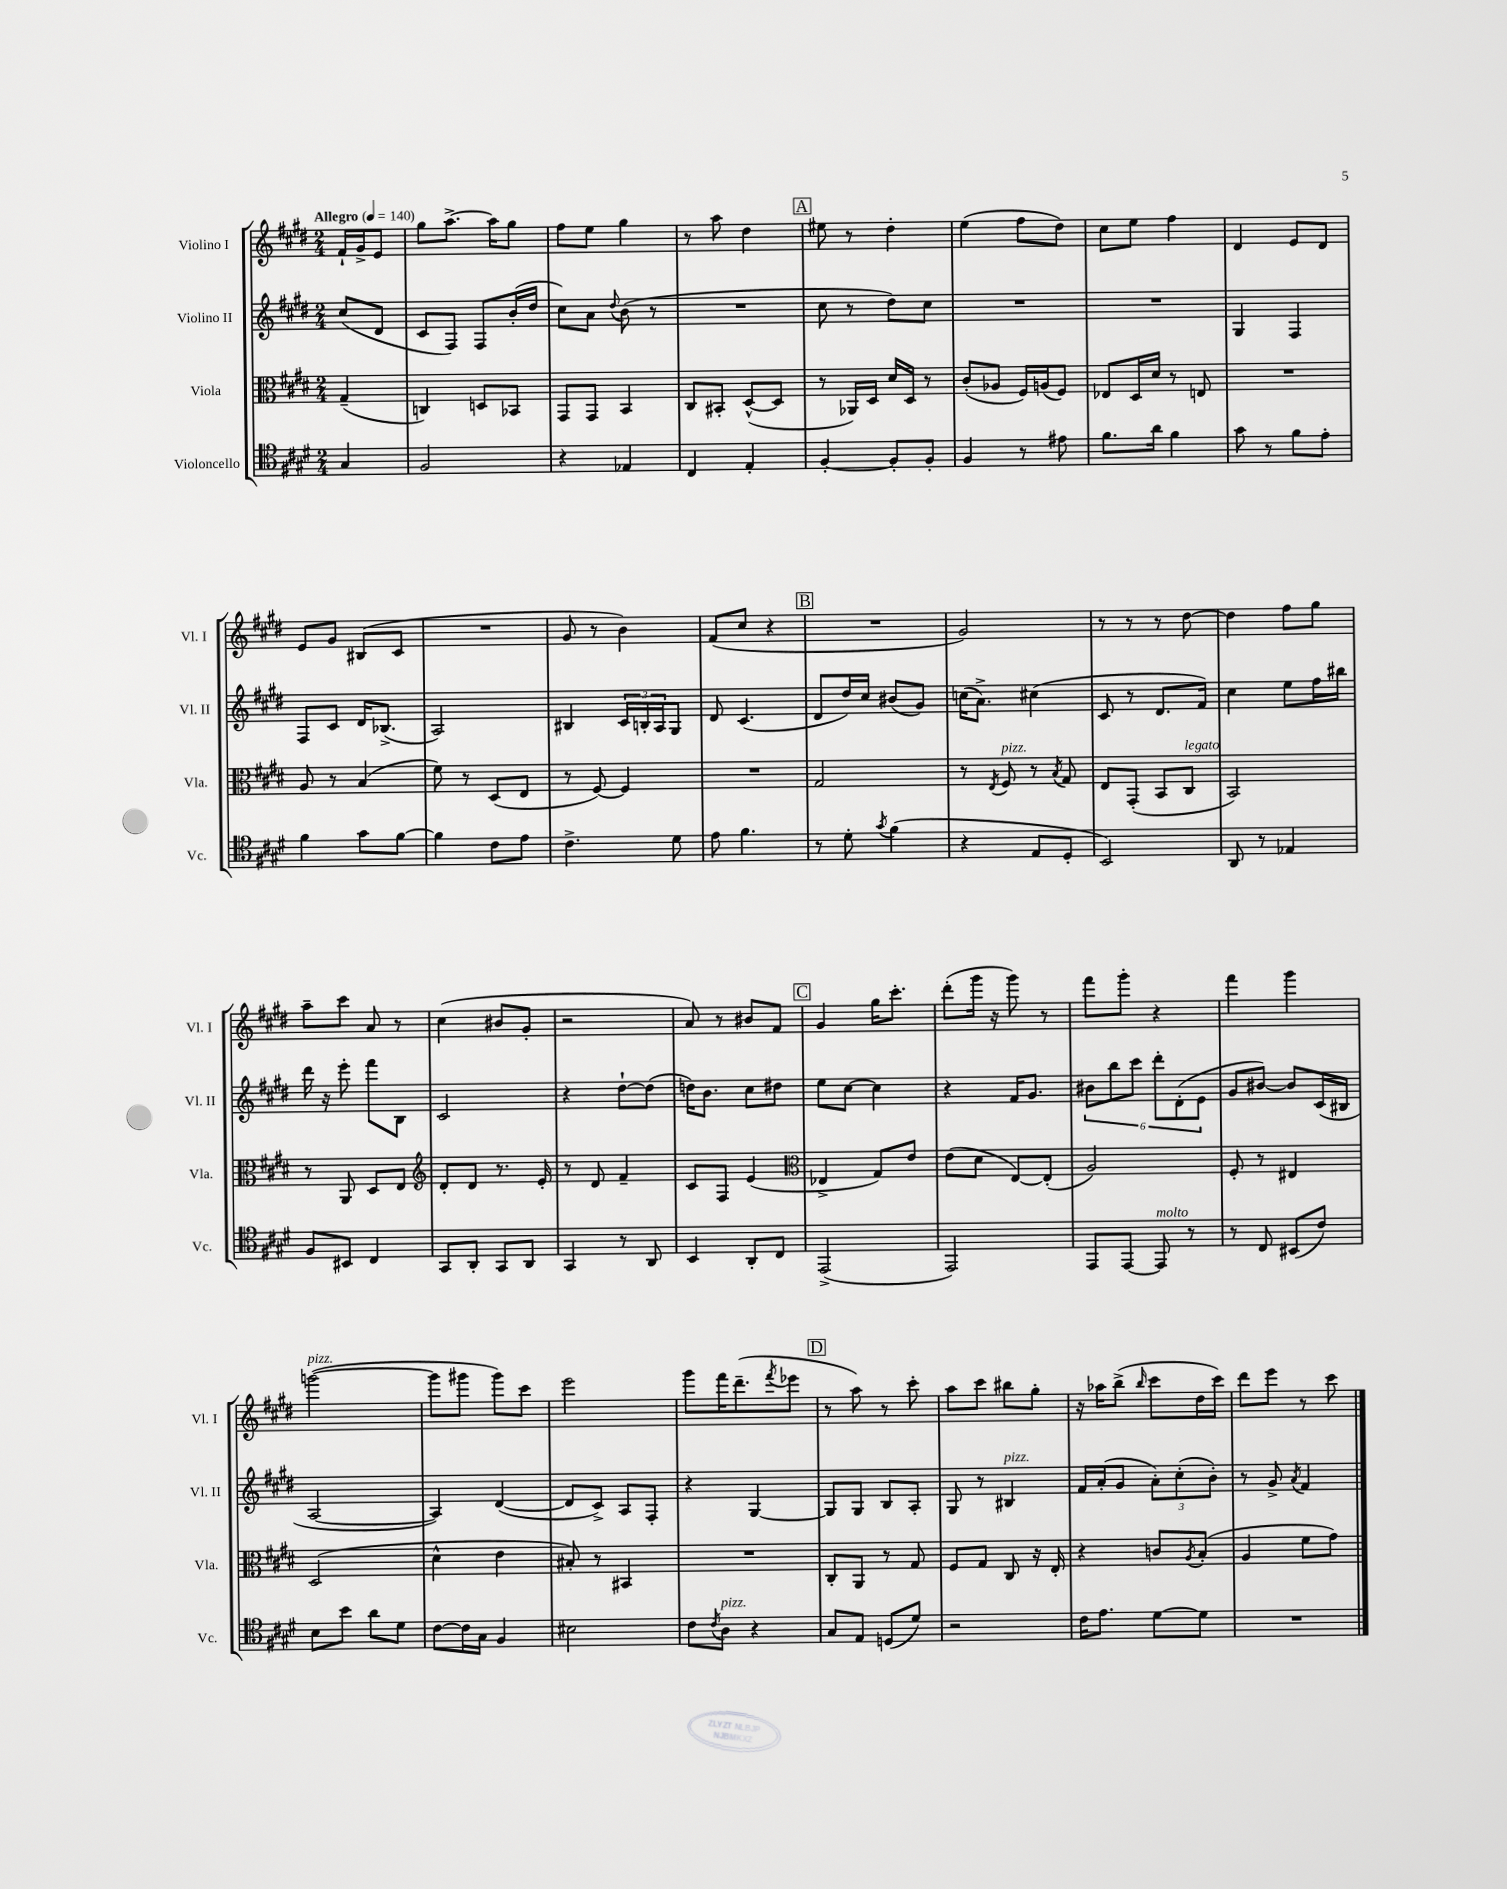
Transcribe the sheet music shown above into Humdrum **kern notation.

**kern	**kern	**kern	**kern
*staff4	*staff3	*staff2	*staff1
*clefC4	*clefC3	*clefG2	*clefG2
*k[f#c#g#d#]	*k[f#c#g#d#]	*k[f#c#g#d#]	*k[f#c#g#d#]
*M2/4	*M2/4	*M2/4	*M2/4
*MM140	*MM140	*MM140	*MM140
4G#	(4G#~	(8cc#	16f#`
.	.	.	16g#^
.	.	8d#	8e
=	=	=	=
2F#	4C)	8c#	8gg#
.	.	8F#)	[8.aa^
.	8D	8F#	.
.	.	.	16aa]
.	8BB-	(16b'	8gg#
.	.	16dd#	.
=	=	=	=
4r	8GG#	8cc#)	8ff#
.	8GG#	8a	8ee
.	.	8qqdd#	.
4E-	4BB	(8b	4gg#
.	.	8r	.
=	=	=	=
4C#	8C#	2r	8r
.	8BB#'	.	8aa
4E'	([8D#^^	.	4dd#
.	8D#]	.	.
=	=	=	=
[4F#'	8r	8cc#	8ee#
.	16AA-)	8r	8r
.	16D#	.	.
8F#']	16d#	8dd#)	4dd#'
.	16D#	.	.
8F#'	8r	8cc#	.
=	=	=	=
4F#	(8c#'	2r	(4ee
.	8A-	.	.
8r	16F#)	.	8ff#
.	(16A	.	.
8e#	8F#)	.	8dd#)
=	=	=	=
8.f#	8E-	2r	8cc#
.	16D#	.	8ee
16a	16d#	.	.
4f#	8r	.	4ff#
.	8E	.	.
=	=	=	=
8g#	2r	4G#	4d#
8r	.	.	.
8f#	.	4F#	8e
8e'	.	.	8d#
=	=	=	=
4f#	8A	8F#	8e
.	8r	8c#	8g#
8g#	(4B	16d#	(8B#
.	.	(8.B-^	.
[8f#	.	.	8c#
=	=	=	=
4f#]	8f#)	2A)	2r
.	8r	.	.
8c#	(8D#	.	.
8e	8E	.	.
=	=	=	=
4.c#^	8r	4B#	8g#
.	[8F#)	.	8r
.	4F#]	24c#	4b)
.	.	24B'	.
.	.	24A	.
8d#	.	8G#	.
=	=	=	=
8e	2r	8d#	(8f#
4.f#	.	(4.c#	8cc#
.	.	.	4r
=	=	=	=
8r	2G#	8d#	2r
8d#'	.	16dd#)	.
.	.	16cc#	.
8qg#	.	.	.
(4f#	.	(8b#	.
.	.	8g#)	.
=	=	=	=
4r	8r	(16cc	2g#)
.	.	8.a^)	.
.	8qE	.	.
.	8F#	.	.
8E	8r	(4cc#	.
.	8qB	.	.
8D#'	8G#	.	.
=	=	=	=
2BB)	8E	8c#	8r
.	(8GG#'	8r	8r
.	8BB	8.d#	8r
.	8C#	.	[8dd#
.	.	16f#)	.
=	=	=	=
8AA	2BB)	4cc#	4dd#]
8r	.	.	.
4E-	.	8ee	8ff#
.	.	16ff#	8gg#
.	.	16bb#	.
=	=	=	=
8F#	8r	16ddd#	8aa~
.	.	16r	.
8BB#	8AA	8eee'	8ccc#
4C#	8D#	8fff#	8a
.	8E	8B	8r
=	=	=	=
*	*clefG2	*	*
8GG#	8d#'	2c#	(4cc#
8AA'	8d#	.	.
8GG#	8.r	.	8b#
8AA	.	.	8g#'
.	16e'	.	.
=	=	=	=
4GG#	8r	4r	2r
.	8d#	.	.
8r	4f#~	[8dd#`	.
8AA	.	(8dd#]	.
=	=	=	=
4BB	8c#	16dd)	8a)
.	.	8.b	.
.	8F#	.	8r
8AA'	(4e	8cc#	8b#
8C#	.	8dd#	8f#
=	=	=	=
*	*clefC3	*	*
(2EE^	4E-^	8ee	4g#
.	.	[8cc#	.
.	8G#)	4cc#]	16gg#
.	.	.	8.ccc#'
.	8e	.	.
=	=	=	=
2EE)	(8e	4r	(8ddd#'
.	8d#	.	16ggg#
.	.	.	16r
.	[8E)	16f#	8ggg#)
.	.	8.g#	.
.	(8E']	.	8r
=	=	=	=
8EE	2A)	12b#	8fff#
.	.	12bb	.
[8EE	.	.	8ggg#'
.	.	12ccc#	.
8EE]	.	12ddd#'	4r
.	.	(12d#'	.
8r	.	.	.
.	.	12e	.
=	=	=	=
8r	8F#'	8g#	4fff#
8C#	8r	[8b#)	.
(8BB#	4E#	8b#]	4ggg#
8c#)	.	(16c#	.
.	.	16B#	.
=	=	=	=
8B	(2D#	[2A	([2ggg
8b	.	.	.
8a	.	.	.
8d#	.	.	.
=	=	=	=
[8c#	4d#^^	4A])	8ggg]
16c#]	.	.	8ggg#
16G#	.	.	.
4F#	4e	([4d#	8ggg#)
.	.	.	8ccc#
=	=	=	=
2B#	8B#')	8d#]	2eee
.	8r	8c#^)	.
.	4BB#	8A	.
.	.	8F#'	.
=	=	=	=
8c#	2r	4r	8ggg#
8qc#	.	.	.
8A	.	.	16fff#
.	.	.	(8.ddd#~
4r	.	[4G#	.
.	.	.	8qfff#
.	.	.	8eee-
=	=	=	=
8G#	8C#'	8G#]	8r
8E	8AA	8G#	8aa)
(8D	8r	8B	8r
8d#)	8G#	8A'	8ccc#'
=	=	=	=
2r	8F#	8G#	8aa
.	8G#	8r	8ccc#
.	8C#	4B#	8bb#
.	16r	.	8gg#'
.	16E'	.	.
=	=	=	=
16c#	4r	16f#	16r
8.e	.	(16a'	16aa-
.	.	8g#	(8bb^
.	.	.	16qqbb
[8d#	8c	12a')	8ccc#
.	.	(12cc#'	.
.	8qA	.	.
8d#]	(8B'	.	16dd#
.	.	12b')	.
.	.	.	16ccc#)
=	=	=	=
2r	4A	8r	8ddd#
.	.	8g#^	8eee
.	.	8qa	.
.	8f#	4f#	8r
.	8g#)	.	8ccc#
==	==	==	==
*-	*-	*-	*-
